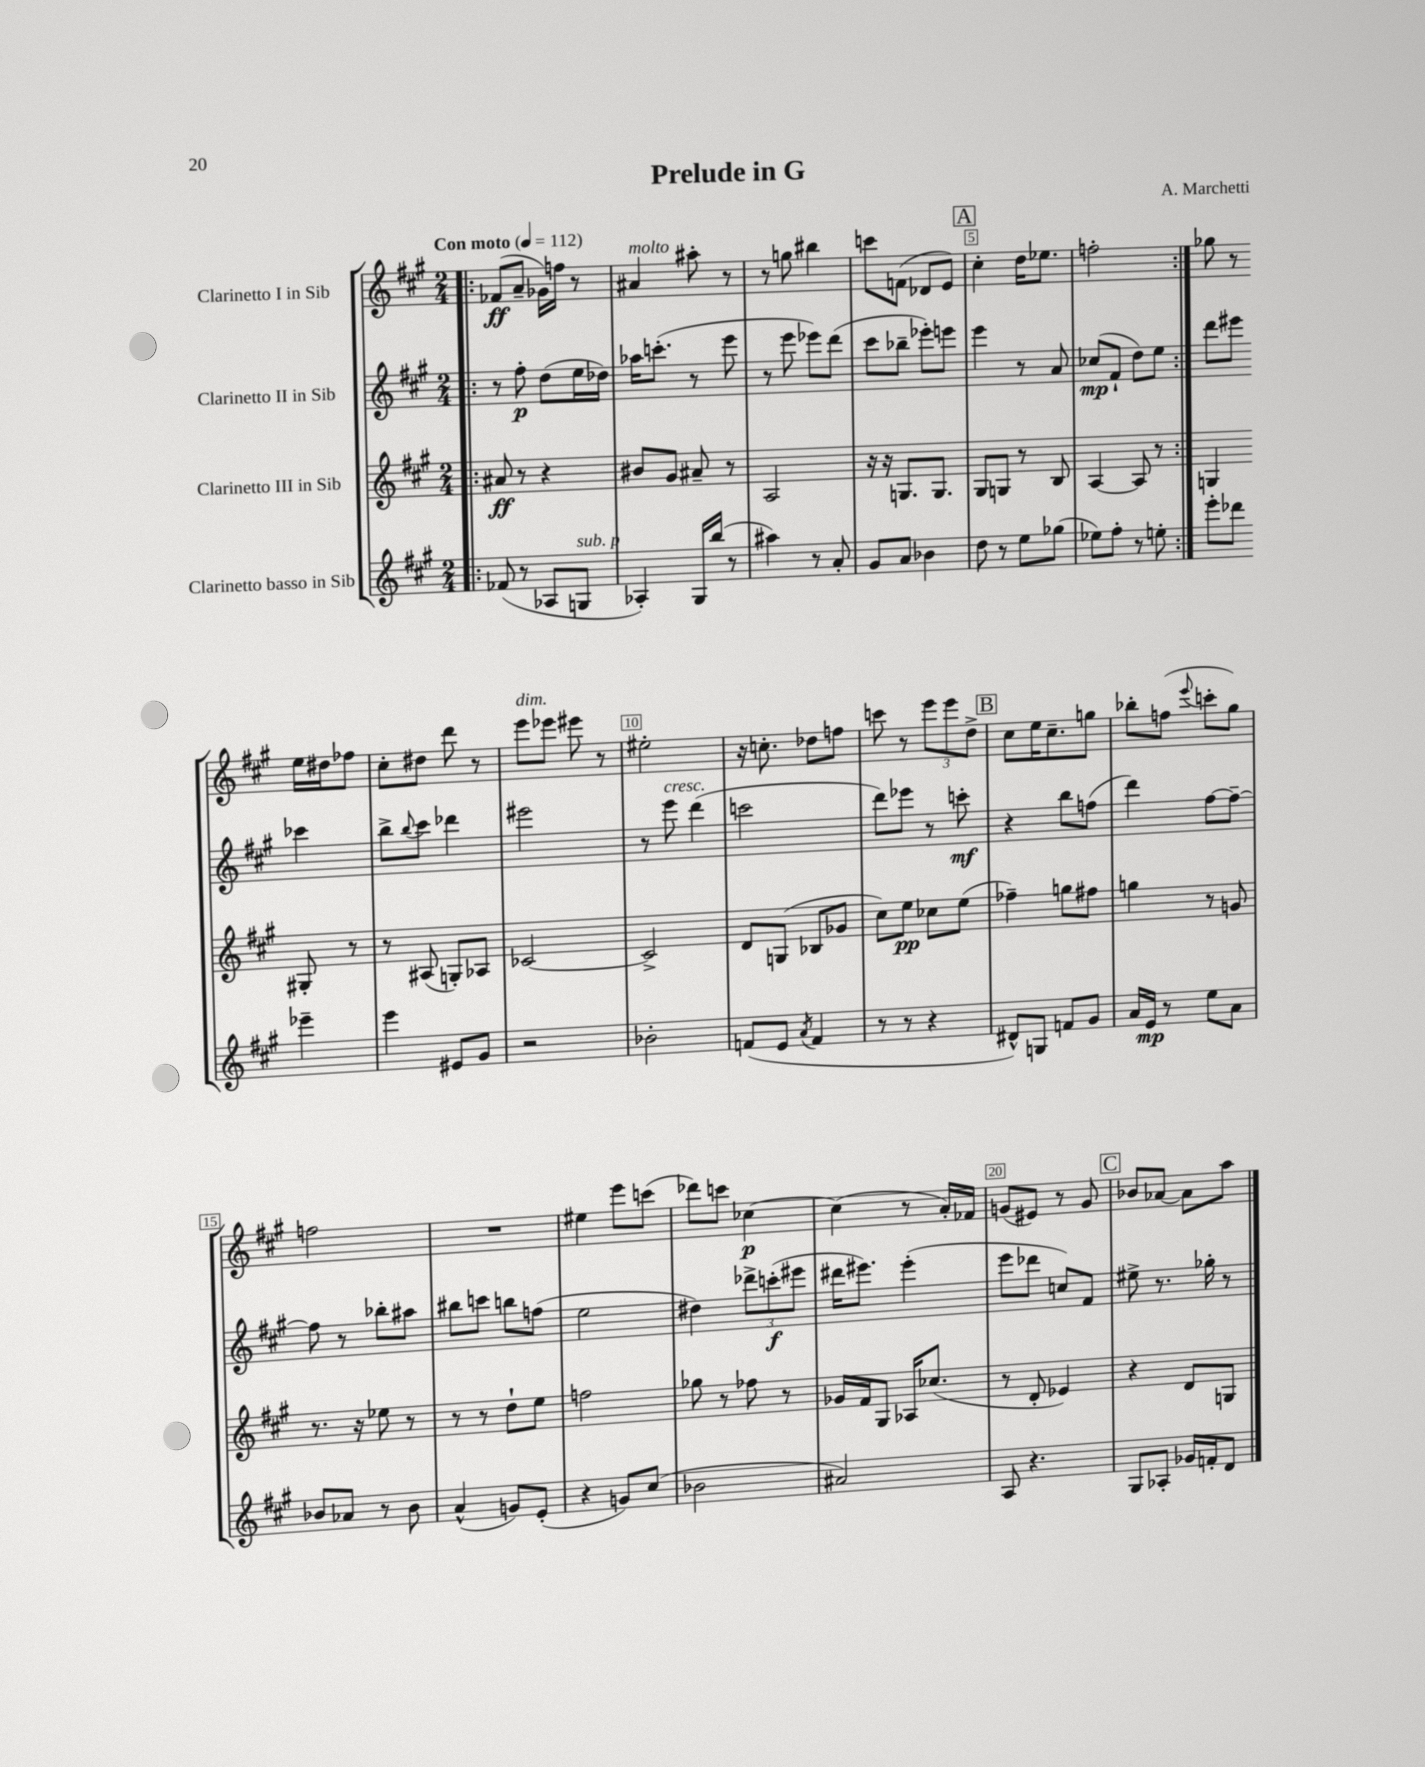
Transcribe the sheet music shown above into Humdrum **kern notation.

**kern	**kern	**kern	**kern
*staff4	*staff3	*staff2	*staff1
*clefG2	*clefG2	*clefG2	*clefG2
*k[f#c#g#]	*k[f#c#g#]	*k[f#c#g#]	*k[f#c#g#]
*M2/4	*M2/4	*M2/4	*M2/4
*MM112	*MM112	*MM112	*MM112
=!|:	=!|:	=!|:	=!|:
(8f-	8a#	8r	(8f-
8r	8r	8ff#'	8a~
8A-	4r	(8dd	16g-)
.	.	.	16ff
8G	.	16ee	8r
.	.	16dd-)	.
=	=	=	=
4A-')	8b#	16aa-	4a#
.	.	(8.ccc'	.
.	8g#	.	.
16G#	8a#~	8r	8aa#'
(16bb	.	.	.
8r	8r	8eee	8r
=	=	=	=
4aa#)	2A	8r	8r
.	.	8eee	8gg
8r	.	8eee-)	4bb#
8a'	.	(8ddd	.
=	=	=	=
8g#	16r	8ccc#	8ccc
.	16r	.	.
8a	8.G	8bb-~	(8f
4b-	.	8eee-')	8d-
.	8.G	.	.
.	.	8eee	8e)
=	=	=	=
8dd	8G#	4eee	4cc#'
8r	8G	.	.
8ee	8r	8r	16dd
.	.	.	8.ee-
(8gg-	8B	8a	.
=	=	=	=
8ee-)	[4A	(8cc-	2ff'
8ff#'	.	8f#`	.
8r	8A]	8dd)	.
8ee'	8r	8ee	.
=:|!	=:|!	=:|!	=:|!
8eee'	4G	8ddd	8gg-
8ddd-	.	8eee#	8r
4eee-~	8G#'	4ccc-	16ee
.	.	.	16dd#
.	8r	.	8ff-
=	=	=	=
4eee	8r	8bb^	8cc#'
.	.	8qqbb	.
.	(8A#	8ccc#	8dd#
8e#	8G')	4ddd-	8ddd
8g#	8A-	.	8r
=	=	=	=
2r	[2c-	2eee#	8eee
.	.	.	8eee-
.	.	.	8eee#
.	.	.	8r
=	=	=	=
2b-'	2c-^]	8r	2ee#'
.	.	8eee	.
.	.	(4ddd	.
=	=	=	=
(8f	8d	2ccc	16r
.	.	.	8.cc'
8e	(8G	.	.
8qa	.	.	.
4f	8B-	.	8dd-
.	8g-	.	8ff
=	=	=	=
8r	8cc#)	8ddd)	8ccc
8r	8ee	8eee-	8r
4r	8cc-	8r	12eee
.	.	.	12eee
.	(8ee	8ccc'	.
.	.	.	12dd^
=	=	=	=
8d#^^)	4ff-~)	4r	8cc#
8G	.	.	16ee
.	.	.	8.cc#~
8f	8gg	8bb	.
8g#	8ff#	(8ff	8gg
=	=	=	=
16a	4gg	4ddd)	8bb-'
16e	.	.	.
8r	.	.	(8ff
.	.	.	8qqeee
8ee	8r	[8ff#	8ccc'
8a	8g	8ff#~_	8gg#)
=	=	=	=
8b-	8.r	8ff#]	2ff
8a-	.	8r	.
.	16r	.	.
8r	8ee-	8bb-'	.
8b-	8r	8aa#	.
=	=	=	=
(4a^^	8r	8bb#	2r
.	8r	8ccc	.
8g)	8dd`	8bb	.
(8e'	8ee	(8ff	.
=	=	=	=
4r	2ff	2ee	4ee#
8g)	.	.	8eee
(8cc#	.	.	(8ccc
=	=	=	=
2b-	8gg-	4dd#)	8ddd-)
.	8r	.	8ccc
.	8ff-	12ddd-^	[4cc-
.	.	(12ccc'	.
.	8r	.	.
.	.	12eee#	.
=	=	=	=
2a#)	16g-	16ddd#	(4cc-]
.	16f#	8.eee#)	.
.	8G#	.	.
.	16A-	(4eee#'	8r
.	(8.cc-	.	.
.	.	.	16a')
.	.	.	16f-
=	=	=	=
8A	8r	8eee	(8g
4.r	8d'	8ddd-	8e#)
.	4e-)	8cc)	8r
.	.	8f#	8g
=	=	=	=
8G#	4r	8ee#^	8b-
8A-'	.	8.r	[8a-
16g-	8d	.	8a-]
16f'	.	16gg-'	.
8d	8G	8r	8aa
==	==	==	==
*-	*-	*-	*-
